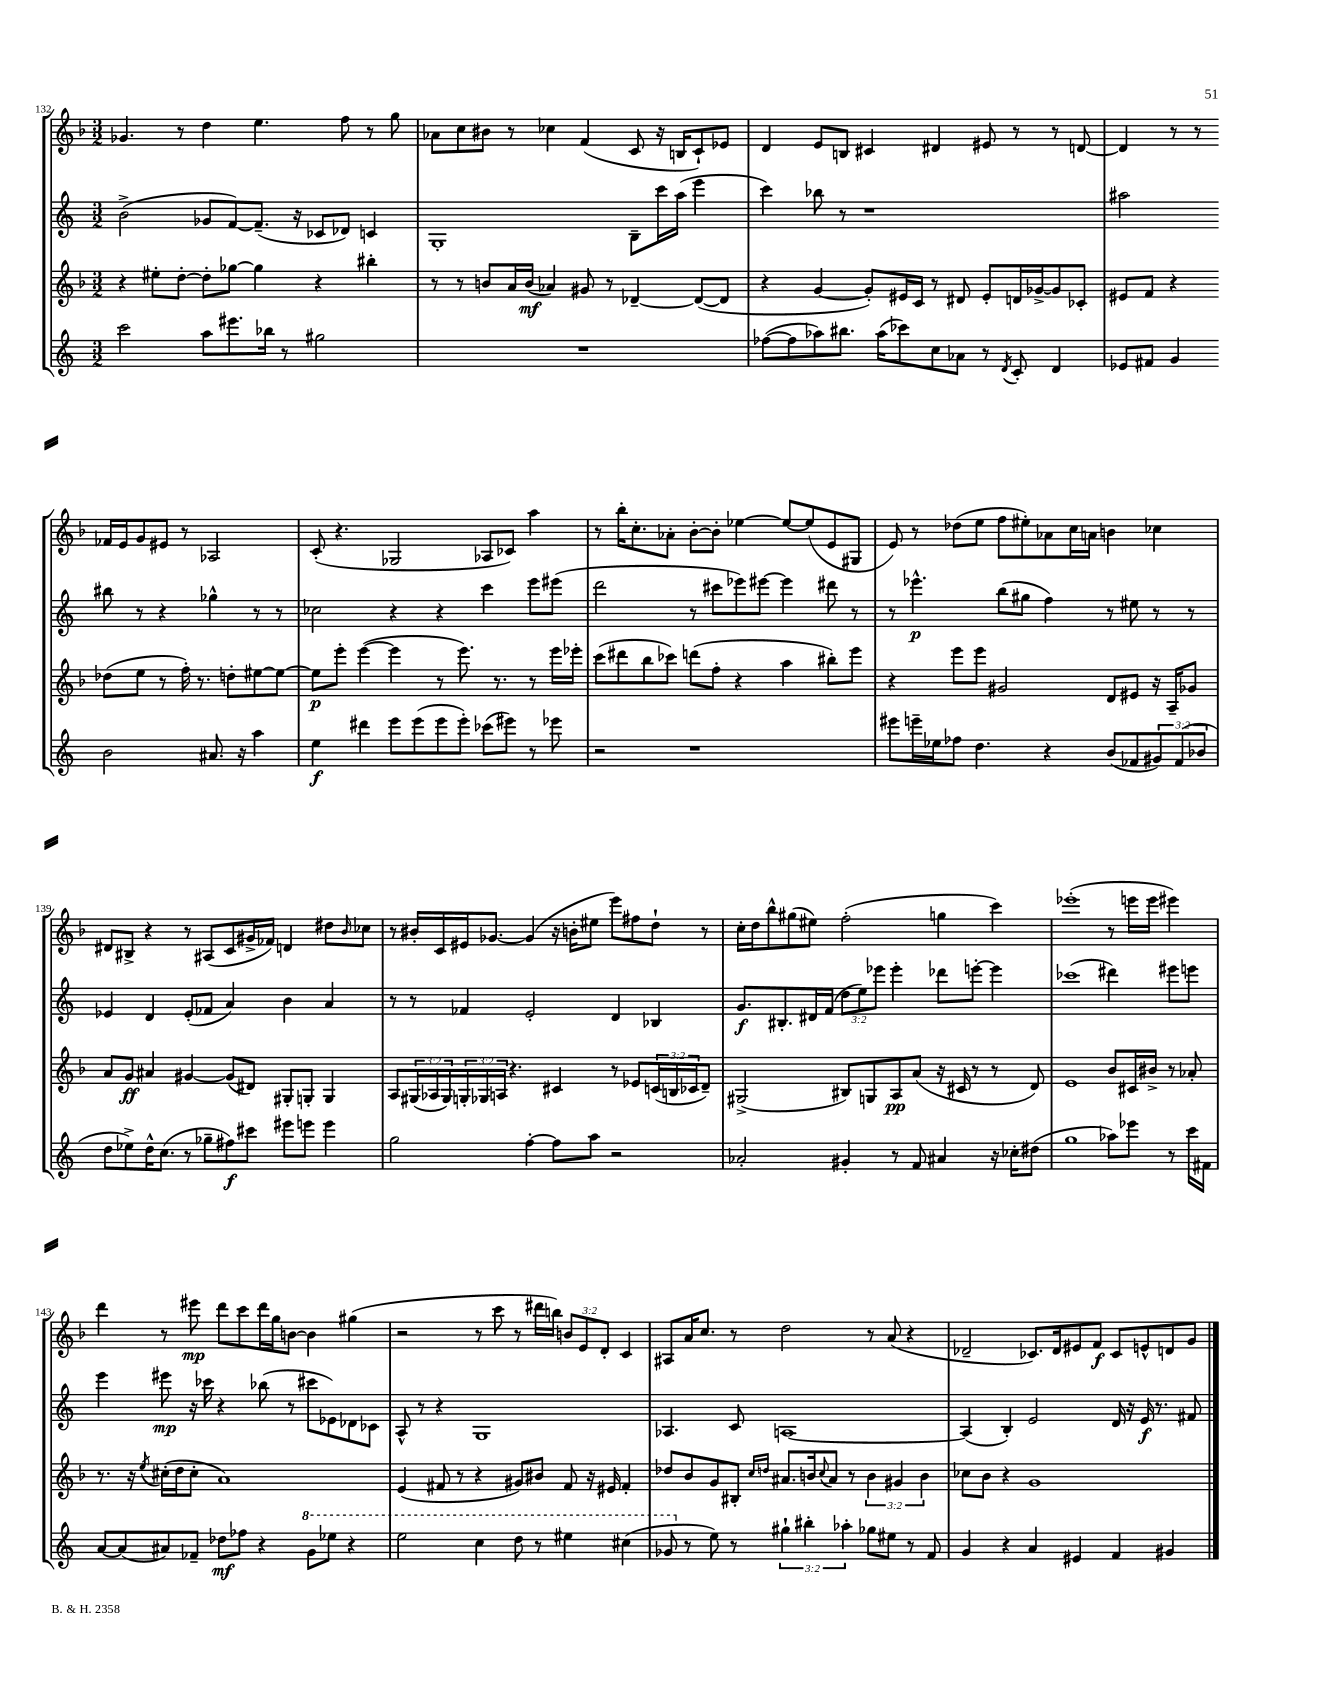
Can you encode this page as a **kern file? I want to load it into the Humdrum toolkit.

**kern	**dynam	**kern	**dynam	**kern	**dynam	**kern	**dynam
*part4	*part4	*part3	*part3	*part2	*part2	*part1	*part1
*staff4	*staff4	*staff3	*staff3	*staff2	*staff2	*staff1	*staff1
*clefG2	*	*clefG2	*	*clefG2	*	*clefG2	*
*k[]	*	*k[b-]	*	*k[]	*	*k[b-]	*
*M3/2	*	*M3/2	*	*M3/2	*	*M3/2	*
=132	=132	=132	=132	=132	=132	=132	=132
2ccc\	.	4r	.	(2b^\	.	4.g-X/	.
.	.	8ee#X'\L	.	.	.	.	.
.	.	[8dd'\J	.	.	.	8r	.
8aa\L	.	8dd'\L]	.	8g-X/L	.	4dd\	.
8.eee#X\	.	[8gg-X\J	.	[8f/)	.	.	.
.	.	4gg-\]	.	(8.f~/J]	.	4.ee\	.
16bb-X\Jk	.	.	.	.	.	.	.
8r	.	.	.	.	.	.	.
.	.	.	.	16r	.	.	.
2gg#X\	.	4r	.	8c-X/L	.	.	.
.	.	.	.	8d-X/J)	.	8ff\	.
.	.	4bb#X'\	.	4cn/	.	8r	.
.	.	.	.	.	.	8gg\	.
=133	=133	=133	=133	=133	=133	=133	=133
1.r	.	8r	.	1G'	.	8a-X\L	.
.	.	8r	.	.	.	8cc\	.
.	.	8bn/L	.	.	.	8b#X\J	.
.	.	16a/L	.	.	.	8r	.
.	.	(16b/JJ	mf	.	.	.	.
.	.	4a-X/)	.	.	.	4cc-X\	.
.	.	8g#X/	.	.	.	(4f/	.
.	.	8r	.	.	.	.	.
.	.	[4d-X~/	.	8B~\L	.	8c/	.
.	.	.	.	16ccc\L	.	16r	.
.	.	.	.	(16aa\JJ	.	16Bn/KL	.
.	.	(8d-/L_	.	4eee\	.	8c`/)	.
.	.	8d-/J]	.	.	.	8e-X/J	.
=134	=134	=134	=134	=134	=134	=134	=134
([8ff-X\L	.	4r	.	4ccc\)	.	4d/	.
8ff-\]	.	.	.	.	.	.	.
8aa-X\)	.	[4g/	.	8bb-X\	.	8e/L	.
8.bb#X\J	.	.	.	8r	.	8Bn/J	.
.	.	8g'/L])	.	1r	.	4c#X/	.
(16aa-\KL	.	.	.	.	.	.	.
8ccc-X\)	.	16e#X/L	.	.	.	.	.
.	.	16c/JJ	.	.	.	.	.
8cc\	.	8r	.	.	.	4d#X/	.
8a-X\J	.	8d#X/	.	.	.	.	.
8r	.	8e#'/L	.	.	.	8e#X/	.
8qd/	.	.	.	.	.	.	.
8c'/	.	16dn/L	.	.	.	8r	.
.	.	[16g-X^/J	.	.	.	.	.
4d/	.	8g-/]	.	.	.	8r	.
.	.	8c-X'/J	.	.	.	[8dn/	.
=135	=135	=135	=135	=135	=135	=135	=135
8e-X/L	.	8e#X/L	.	2aa#X\	.	4d/]	.
8f#X/J	.	8f/J	.	.	.	.	.
4g/	.	4r	.	.	.	8r	.
.	.	.	.	.	.	8r	.
2b\	.	(8dd-X\L	.	8bb#X\	.	16f-X/LL	.
.	.	.	.	.	.	16e/J	.
.	.	8ee\J	.	8r	.	8g/	.
.	.	8r	.	4r	.	8e#X/J	.
.	.	16ff'\)	.	.	.	8r	.
.	.	8.r	.	.	.	.	.
8.a#X/	.	.	.	4gg-X^^\	.	2A-X/	.
.	.	8ddn'\L	.	.	.	.	.
16r	.	.	.	.	.	.	.
4aa\	.	[8ee#X\	.	8r	.	.	.
.	.	8ee#\J_	.	8r	.	.	.
!!LO:LB:g=z
=136	=136	=136	=136	=136	=136	=136	=136
4ee\	f	8ee#X\L]	p	2cc-X\	.	(8c'/	.
.	.	8eee'\J	.	.	.	4.r	.
4ddd#X\	.	([4eee\	.	.	.	.	.
8eee\L	.	4eee\]	.	4r	.	2G-X/	.
(8eee\	.	.	.	.	.	.	.
8eee\	.	8r	.	4r	.	.	.
8eee'\J)	.	8.eee\)	.	.	.	.	.
(8ccc-X\L	.	.	.	4ccc\	.	8A-X/L	.
.	.	8.r	.	.	.	.	.
8eee#X\J)	.	.	.	.	.	8c-X/J)	.
8r	.	8r	.	8eee\L	.	4aa\	.
8eee-X\	.	16eee\LL	.	(8eee#X\J	.	.	.
.	.	16eee-X'\JJ	.	.	.	.	.
=137	=137	=137	=137	=137	=137	=137	=137
2r	.	(8ccc\L	.	2ddd\	.	8r	.
.	.	8ddd#X\	.	.	.	16bb-'\KL	.
.	.	.	.	.	.	8.cc'\	.
.	.	8bb-\	.	.	.	.	.
.	.	8ccc-X\J)	.	.	.	8a-X'\J	.
1r	.	(8dddn\L	.	8r	.	[8b-'\L	.
.	.	8ff'\J	.	8ccc#X\L	.	8b-'\J]	.
.	.	4r	.	8eee-X\)	.	[4ee-X\	.
.	.	.	.	[8eee#X\J	.	.	.
.	.	4aa\	.	4eee#\]	.	8ee-/L_	.
.	.	.	.	.	.	(8ee-/]	.
.	.	8bb#X'\L)	.	8ddd#X\	.	8e/	.
.	.	8eee\J	.	8r	.	8G#X/J	.
=138	=138	=138	=138	=138	=138	=138	=138
8eee#X\L	.	4r	.	8r	.	8e/)	.
16eeen~\L	.	.	.	4.eee-X^^\	p	8r	.
16ee-X\J	.	.	.	.	.	.	.
8ff-X\J	.	8eee\L	.	.	.	(8dd-X\L	.
4.dd\	.	8eee\J	.	.	.	8ee\J	.
.	.	2g#X/	.	(8bb\L	.	8ff\L	.
.	.	.	.	8gg#X\J	.	8ee#X'\)	.
4r	.	.	.	4ff\)	.	8a-X\	.
.	.	.	.	.	.	16cc\L	.
.	.	.	.	.	.	16an\JJ	.
(8b/L	.	8d/L	.	8r	.	4bn\	.
8f-X/	.	8e#X/J	.	8ee#X\	.	.	.
12g#X/)	.	16r	.	8r	.	4cc-X\	.
.	.	16A~/KL	.	.	.	.	.
(12f-/	.	.	.	.	.	.	.
.	.	8g-X/J	.	8r	.	.	.
12b-X/J	.	.	.	.	.	.	.
!!LO:LB:g=z
=139	=139	=139	=139	=139	=139	=139	=139
8dd\L	.	8a/L	.	4e-X/	.	8d#X/L	.
8ee-X^\)	.	8g/J	ff	.	.	8B#X^/J	.
16dd^^\K	.	4a#X/	.	4d/	.	4r	.
(8.cc\J	.	.	.	.	.	.	.
8r	.	[4g#X/	.	(8e-'/L	.	8r	.
8gg-X~\L	.	.	.	8f-X/J	.	(8A#X/L	.
8ff#X\)	f	(8g#/L]	.	4a/)	.	8c/	.
8ccc#X\J	.	8d#X/J)	.	.	.	16g#X^/L	.
.	.	.	.	.	.	16f-X/JJ)	.
8eee#X\L	.	8G#X'/L	.	4b\	.	4dn/	.
8eeen\J	.	8Gn'/J	.	.	.	.	.
4eee\	.	4G/	.	4a/	.	8dd#X\L	.
.	.	.	.	.	.	16qqb-/	.
.	.	.	.	.	.	8cc-X\J	.
=140	=140	=140	=140	=140	=140	=140	=140
2gg\	.	8A/L	.	8r	.	8r	.
.	.	(24G#X/L	.	8r	.	16b#X'/LL	.
.	.	24A-X/	.	.	.	.	.
.	.	.	.	.	.	16c/	.
.	.	24G#/)	.	.	.	.	.
.	.	24Gn'/	.	4f-X/	.	16e#X/J	.
.	.	24G-X/	.	.	.	.	.
.	.	.	.	.	.	[8.g-X/J	.
.	.	24An/JJ	.	.	.	.	.
.	.	4.r	.	.	.	.	.
[4ff'\	.	.	.	2e'/	.	(4g-/]	.
8ff\L]	.	4c#X/	.	.	.	16r	.
.	.	.	.	.	.	16bn'\KL	.
8aa\J	.	.	.	.	.	8ee#X\J	.
2r	.	8r	.	4d/	.	8eee\L)	.
.	.	8e-X/L	.	.	.	8ff#X\	.
.	.	(24cn/L	.	4B-X/	.	8dd`\J	.
.	.	24Bn/	.	.	.	.	.
.	.	24c-X/J	.	.	.	.	.
.	.	8d~/J)	.	.	.	8r	.
=141	=141	=141	=141	=141	=141	=141	=141
2a-X'/	.	(2G#X^/	.	8.g/L	f	16cc'\LL	.
.	.	.	.	.	.	16dd\J	.
.	.	.	.	.	.	8bb-^^\	.
.	.	.	.	8.B#X'/	.	.	.
.	.	.	.	.	.	(8gg#X\	.
.	.	.	.	16d#X/L	.	8ee#X\J)	.
.	.	.	.	(16f/JJ	.	.	.
4g#X'/	.	8B#X/L)	.	12dd\L	.	(2ff'\	.
.	.	.	.	12ee\)	.	.	.
.	.	8Gn/	.	.	.	.	.
.	.	.	.	12eee-X\J	.	.	.
8r	.	8A/	pp	4eee-'\	.	.	.
8f/	.	(8a/J	.	.	.	.	.
4a#X/	.	16r	.	8ddd-X\L	.	4ggn\	.
.	.	16c#X/	.	.	.	.	.
.	.	8r	.	[8eeen'\J	.	.	.
16r	.	8r	.	4eee\]	.	4ccc\)	.
16cc-X'\KL	.	.	.	.	.	.	.
(8dd#X\J	.	8d/)	.	.	.	.	.
=142	=142	=142	=142	=142	=142	=142	=142
1gg	.	1e	.	(1ccc-X	.	(1eee-X'	.
8aa-X\L)	.	8b-/L	.	4ddd#X\)	.	8r	.
8eee-X\J	.	16c#X/L	.	.	.	16eeen\LL	.
.	.	16b#X^/JJ	.	.	.	16eee\JJ	.
8r	.	8r	.	8eee#X\L	.	4eee#X\)	.
16ccc\LL	.	8a-X'/	.	8eeen\J	.	.	.
16f#X\JJ	.	.	.	.	.	.	.
!!LO:LB:g=z
=143	=143	=143	=143	=143	=143	=143	=143
[8a/L	.	8.r	.	4eee\	.	4ddd\	.
(8a/]	.	.	.	.	.	.	.
.	.	16r	.	.	.	.	.
.	.	8qee/	.	.	.	.	.
8a#X/)	.	(16cc#X'\LL	.	8eee#X\	mp	8r	.
.	.	16dd\J	.	.	.	.	.
8f-X~/J	.	8cc#'\J	.	16r	.	8eee#X\	mp
.	.	.	.	16ccc-X\	.	.	.
8dd-X\L	mf	1a)	.	4r	.	8ddd\L	.
8ff-X\J	.	.	.	.	.	8ccc\	.
4r	.	.	.	(8bb-X\	.	16ddd\L	.
.	.	.	.	.	.	16gg\J	.
.	.	.	.	8r	.	[8bn\J	.
*8va	*	*	*	*	*	*	*
8gg\L	.	.	.	8ccc#X\L	.	4b\]	.
8eee-X\J	.	.	.	8e-X\)	.	.	.
4r	.	.	.	8d-X\	.	(4gg#X\	.
.	.	.	.	8c-X\J	.	.	.
=144	=144	=144	=144	=144	=144	=144	=144
2eee\	.	(4e/	.	8A^^/	.	2r	.
.	.	.	.	8r	.	.	.
.	.	8f#X/	.	4r	.	.	.
.	.	8r	.	.	.	.	.
4ccc\	.	4r	.	1G	.	8r	.
.	.	.	.	.	.	8ccc\	.
8ddd\	.	8g#X/L)	.	.	.	8r	.
8r	.	8b#X/J	.	.	.	16ddd#X\LL	.
.	.	.	.	.	.	16bbn\JJ)	.
4eee#X\	.	8f#/	.	.	.	12bn/L	.
.	.	.	.	.	.	12e/	.
.	.	16r	.	.	.	.	.
.	.	.	.	.	.	12d'/J	.
.	.	16e#X/	.	.	.	.	.
(4ccc#X\	.	4f#'/	.	.	.	4c/	.
=145	=145	=145	=145	=145	=145	=145	=145
8gg-X/	.	8dd-X/L	.	4.A-X/	.	8A#X/L	.
*X8va	*	*	*	*	*	*	*
8r	.	8b-/	.	.	.	16a/K	.
.	.	.	.	.	.	8.cc/J	.
8ee\)	.	8g/	.	.	.	.	.
8r	.	8B#X'/J	.	8c/	.	8r	.
.	.	16qqcc/LL	.	.	.	.	.
.	.	16qqddn/JJ	.	.	.	.	.
6gg#X`\	.	8.a#X/L	.	[1An	.	2dd\	.
6bb#X'\	.	.	.	.	.	.	.
.	.	16bn/k	.	.	.	.	.
.	.	8qqcc/	.	.	.	.	.
.	.	8a#/J	.	.	.	.	.
6aa-X'\	.	.	.	.	.	.	.
.	.	8r	.	.	.	.	.
8gg-X\L	.	6b\	.	.	.	8r	.
8ee#X\J	.	.	.	.	.	(8a/	.
.	.	6g#X/	.	.	.	.	.
8r	.	.	.	.	.	4r	.
.	.	6b\	.	.	.	.	.
8f/	.	.	.	.	.	.	.
=146	=146	=146	=146	=146	=146	=146	=146
4g/	.	8cc-X\L	.	(4A/]	.	2d-X~/	.
.	.	8b-\J	.	.	.	.	.
4r	.	4r	.	4B'/)	.	.	.
4a/	.	1g	.	2e/	.	8.c-X/L)	.
.	.	.	.	.	.	16d-/k	.
4e#X/	.	.	.	.	.	8e#X/	.
.	.	.	.	.	.	8f/J	f
4f/	.	.	.	16d/	.	8c-/L	.
.	.	.	.	16r	.	.	.
.	.	.	.	16e/	f	8en^^/	.
.	.	.	.	8.r	.	.	.
4g#X/	.	.	.	.	.	8dn/	.
.	.	.	.	8f#X/	.	8g/J	.
==	==	==	==	==	==	==	==
*-	*-	*-	*-	*-	*-	*-	*-
